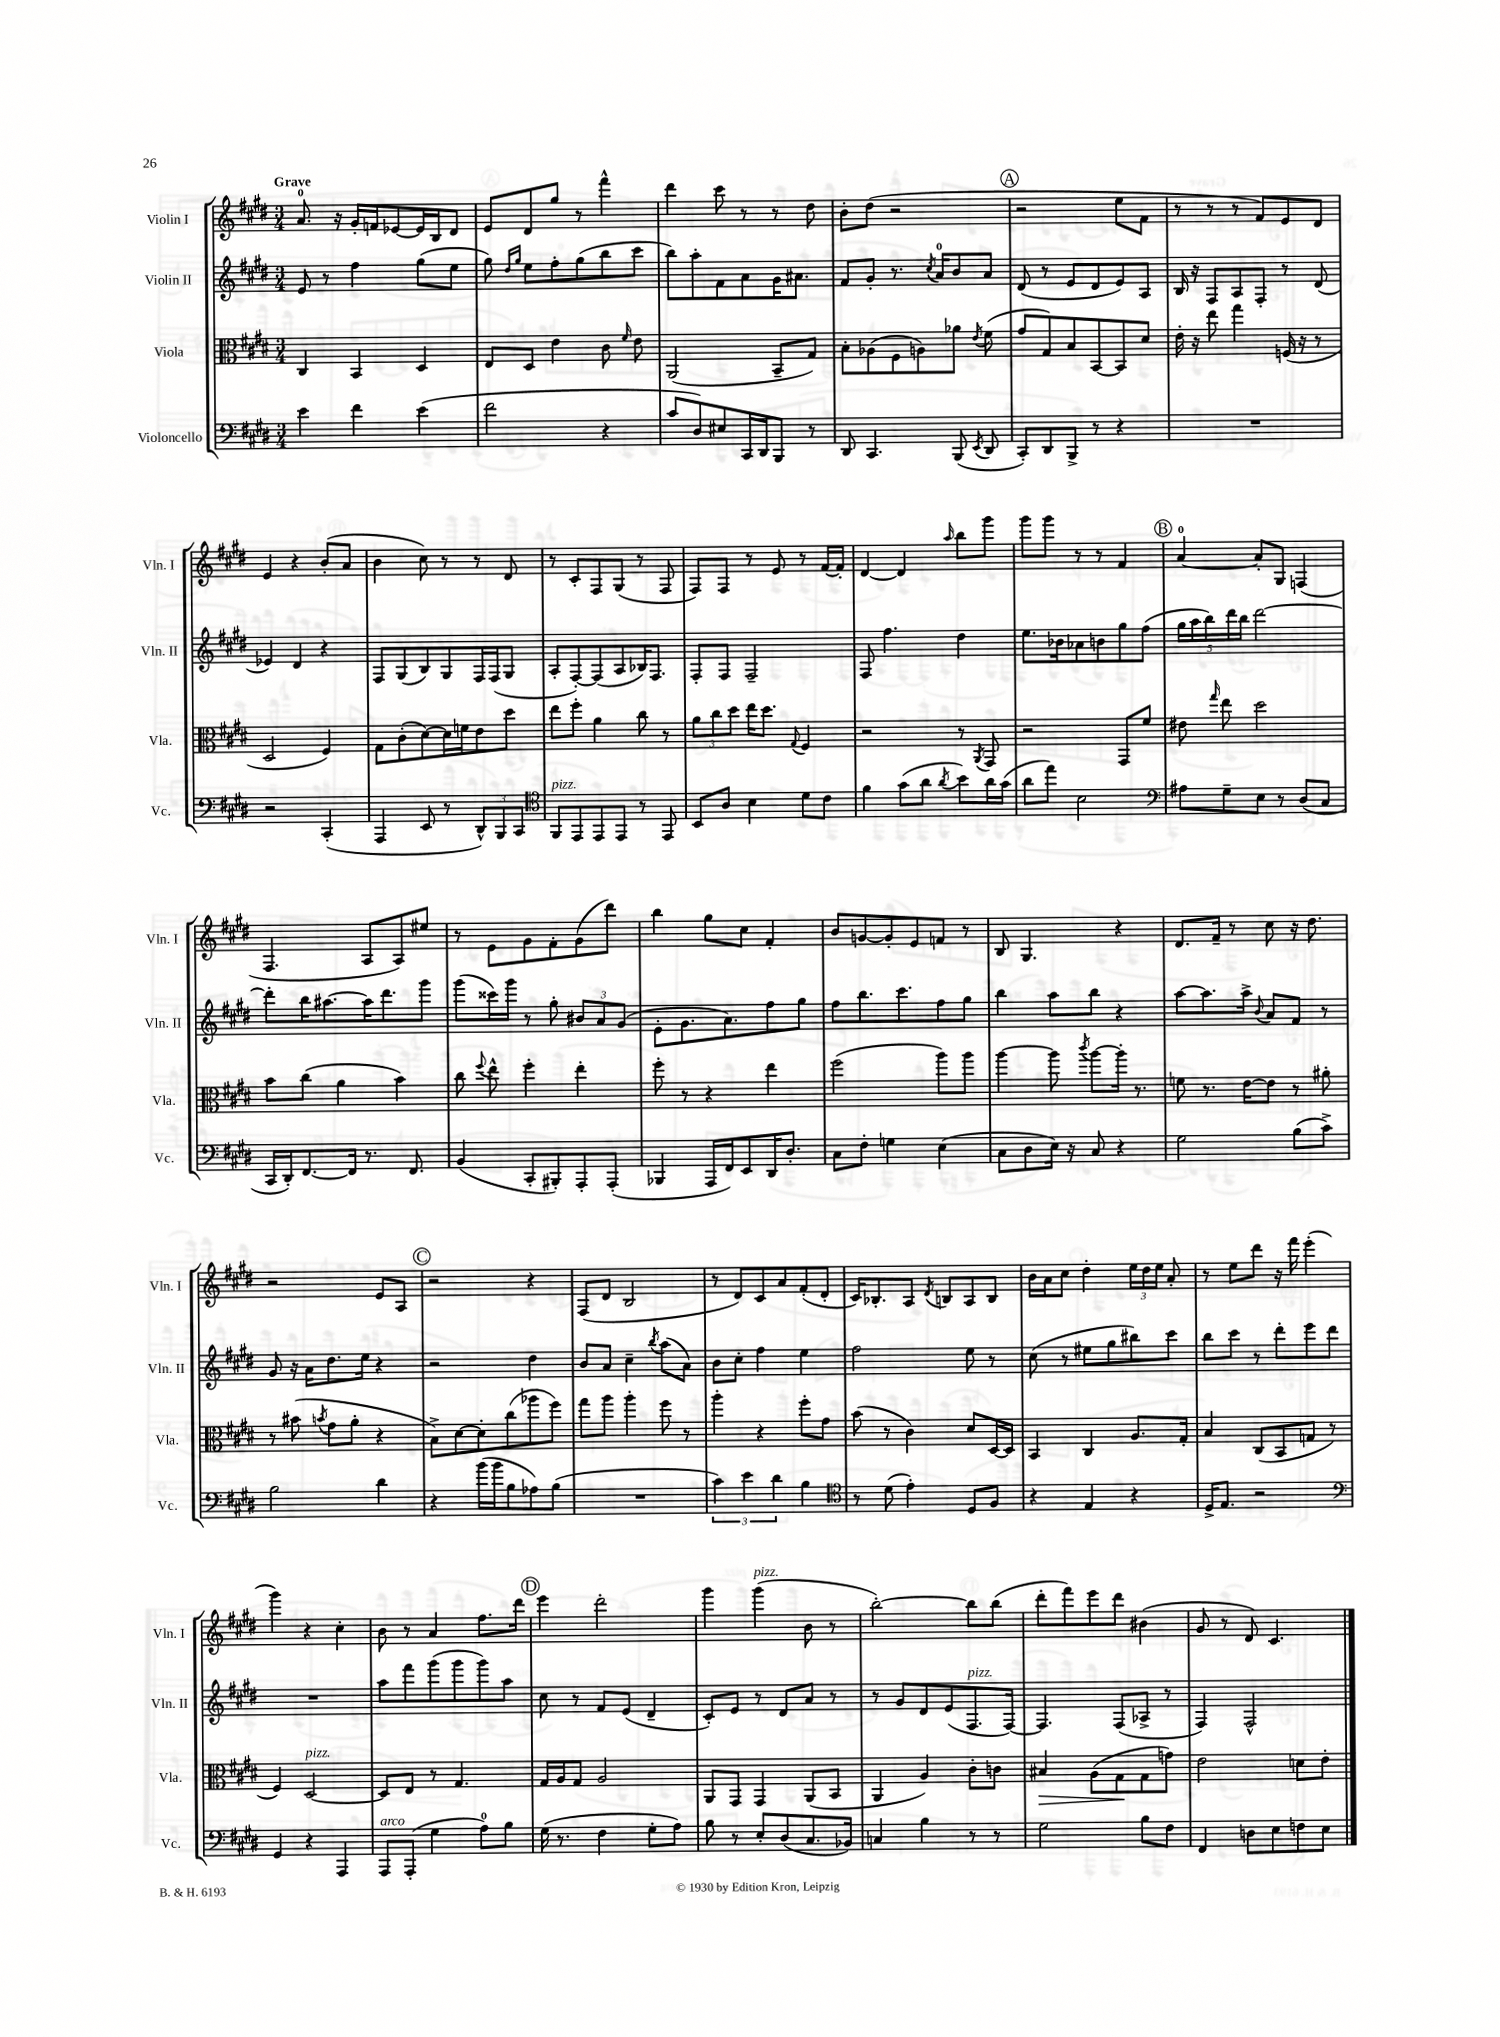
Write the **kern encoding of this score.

**kern	**kern	**kern	**kern
*staff4	*staff3	*staff2	*staff1
*clefF4	*clefC3	*clefG2	*clefG2
*k[f#c#g#d#]	*k[f#c#g#d#]	*k[f#c#g#d#]	*k[f#c#g#d#]
*M3/4	*M3/4	*M3/4	*M3/4
4e	4C#	8e	8.a
.	.	8r	.
.	.	.	16r
4f#	4BB	4ff#	16g#'
.	.	.	16f
.	.	.	[8e-
(4e	4D#	(8gg#	16e-]
.	.	.	16B
.	.	8ee	8d#
=	=	=	=
2f#	8E	8gg#)	8e
.	.	16qqdd#	.
.	.	16qqgg#	.
.	8D#	8ee	8d#
.	4e	8ff#'	8gg#
.	.	(8gg#	8r
4r	8c#	8bb	4fff#^^
.	16qqf#	.	.
.	8e	8ccc#	.
=	=	=	=
8c#	(2AA	8bb)	4ddd#
8D#)	.	8aa'	.
8E#	.	8f#	8ccc#
16CC#	.	8a	8r
16DD#	.	.	.
8BBB	8BB~	16g#	8r
.	.	8.a#	.
8r	8G#)	.	8dd#
=	=	=	=
8DD#	8B'	8f#	8b'
4.CC#	(8A-	8g#'	(8dd#
.	8F#	8.r	2r
.	8A)	.	.
.	.	8qcc#	.
.	.	16a	.
(8BBB	8a-	8b	.
8qEE	8qe	.	.
8DD#	(8f#	8a	.
=	=	=	=
8CC#')	8g#	(8d#	2r
8DD#	8G#)	8r	.
8BBB^	8B	8e	.
8r	[8BB	8d#	.
4r	8BB]	8e)	8ee
.	8d#	8A	8f#
=	=	=	=
2.r	16e'	16B	8r
.	16r	16r	.
.	8ee	8F#	8r
.	4gg#	8A	8r
.	.	8F#'	8f#)
.	(16F	8r	8e
.	16r	.	.
.	8r	(8d#	8d#
=	=	=	=
2r	2D#	4e-)	4e
.	.	4d#	4r
(4CC#'	4F#)	4r	(8b'
.	.	.	8a
=	=	=	=
4AAA	8G#	8F#	4b
.	(8c#'	(8G#	.
8EE	[8d#)	8B)	8cc#)
8r	16d#]	8G#	8r
.	16f	.	.
12DD#^^)	8e	16F#	8r
.	.	(16F#	.
12BBB	.	.	.
.	8dd#	8G#	8d#
12CC#	.	.	.
=	=	=	=
*clefC4	*	*	*
8FF#	8ee	8A'	8r
8EE	8ff#'	[8F#')	8c#'
8EE	4a	(8F#]	8F#
8EE	.	8A	(8G#
8r	8cc#	16B-)	8r
.	.	8.F#	.
8EE	8r	.	8F#
=	=	=	=
8BB	12a	8F#'	8F#)
.	12cc#	.	.
8A	.	8F#	8F#
.	12dd#	.	.
4B	16ee	2F#~	8r
.	8.dd#	.	.
.	.	.	8e
.	8qqG#	.	.
8d#	4F#	.	8r
8c#	.	.	[16f#
.	.	.	16f#']
=	=	=	=
4f#	2r	8F#	[4d#
.	.	4.ff#	.
(8g#	.	.	4d#]
8a	.	.	.
8qa	.	.	16qqaa
8b)	8r	4dd#	8bb
.	8qAA	.	.
16a	8GG#	.	8ggg#
(16g#	.	.	.
=	=	=	=
8a	2r	8.ee	8ggg#
8ee)	.	.	8ggg#
.	.	16b-	.
2B	.	8a-	8r
.	.	8b	8r
.	8GG#	8gg#	4f#
.	8f#	(8ff#	.
=	=	=	=
*clefF4	*	*	*
8A#	8e#	20gg#	[4a
.	.	20aa	.
.	.	20bb)	.
.	16qqgg#	.	.
8G#~	8ee	.	.
.	.	20ddd#	.
.	.	20bb	.
8E	2dd#	[2ddd#	8a']
8r	.	.	8G#
(8D#	.	.	(4F
8C#	.	.	.
=	=	=	=
16CC#	8b	8ddd#']	4.F#
16DD#')	.	.	.
[8.FF#	(8cc#	16bb	.
.	.	[8.aa#	.
.	4a	.	.
16FF#]	.	.	.
8.r	.	16aa#]	8A
.	.	8.ddd#	.
.	4b)	.	8A)
8.FF#	.	.	.
.	.	8ggg#	8ee#
=	=	=	=
(4BB	8cc#	(8ggg#	8r
.	8qqff#	.	.
.	8ee^^	16ccc##)	8e
.	.	16ggg#	.
8CC#'	4ff#'	8r	8g#
8BBB#')	.	8gg#'	8f#'
8AAA'	4ee'	12b#	(8g#
.	.	12a	.
(8AAA'	.	.	8ddd#)
.	.	(12g#	.
=	=	=	=
4BBB-	8ff#'	8e'	4bb
.	8r	8.g#	.
16AAA	4r	.	8gg#
16FF#)	.	8.a)	.
8EE	.	.	8cc#
16DD#	4ee	8ff#	4f#'
8.D#'	.	.	.
.	.	8gg#	.
=	=	=	=
8C#	(2ff#	8ff#	8b
8F#'	.	8.bb	[8g
4G	.	.	8g']
.	.	8.ccc#	.
.	.	.	8e
(4E	8aa)	8ff#	8f
.	8aa	8gg#	8r
=	=	=	=
8C#	[4aa	4bb	8B
8D#	.	.	4.G#
16E)	8aa]	8aa	.
16r	.	.	.
.	8qccc#	.	.
8C#	[8aa	8bb	.
4r	16aa']	4r	4r
.	8.r	.	.
=	=	=	=
2G#	8f	[8aa	8.d#
.	8.r	8.aa]	.
.	.	.	16f#~
.	.	.	8r
.	[16e	16aa^	.
.	.	8qqb	.
.	8e]	8a	8cc#
(8B	8r	8f#	16r
.	.	.	8.dd#
8c#^)	8a#'	8r	.
=	=	=	=
2B	8r	8g#	2r
.	(8b#	16r	.
.	.	16a	.
.	8qb	.	.
.	8g#	8.dd#	.
.	8a'	.	.
.	.	16ee	.
4d#	4r	4r	8e
.	.	.	8A
=	=	=	=
4r	8B^)	2r	2r
.	[8d#	.	.
(16b	8d#']	.	.
16b	.	.	.
8B	(8cc#	.	.
8A-)	8aa-	4dd#	4r
(8B	8ff#)	.	.
=	=	=	=
2.r	8gg#	8b	(8F#
.	8aa	8a	8d#
.	4aa'	4cc#~	2B
.	.	8qbb	.
.	8ff#	(8aa	.
.	8r	8a)	.
=	=	=	=
6c#)	4aa'	8b	8r
.	.	8cc#'	8d#)
6e	.	.	.
.	4r	4ff#	8c#
6d#	.	.	.
.	.	.	8a
4B	8ff#'	4ee	(8f#'
.	8g#	.	8d#'
=	=	=	=
*clefC4	*	*	*
8r	(8b	2ff#	16c#)
.	.	.	8.B-'
(8d#	8r	.	.
4e')	4c#)	.	8A
.	.	.	8qd#
.	.	.	8B
8D#	8d#	8ee	8A
8F#	[16D#	8r	8B
.	16D#]	.	.
=	=	=	=
4r	4BB	(8cc#	16b
.	.	.	16a
.	.	8r	8cc#
4E	4C#	8ee#	4dd#'
.	.	8gg#	.
4r	8.A	8bb#)	24ee
.	.	.	24dd#
.	.	.	24ee
.	.	8ccc#	8a'
.	16G#'	.	.
=	=	=	=
16D#^	4B	8bb	8r
8.E	.	.	.
.	.	8ccc#	8ee
2r	(8C#	8r	8ddd#
.	8BB	8ddd#'	16r
.	.	.	16fff#
.	8G	8eee	(4eee'
.	8r	8ddd#	.
=	=	=	=
*clefF4	*	*	*
4GG#	4F#)	2.r	4ggg#)
4r	[2D#	.	4r
4AAA	.	.	4cc#'
=	=	=	=
8AAA	8D#]	8aa	8b
(8AAA'	8E	8fff#	8r
4G#	8r	(8ggg#	4a
.	4.G#	8ggg#	.
8A)	.	8ggg#)	8.ff#
8B	.	8aa	.
.	.	.	16ddd#
=	=	=	=
(16G#	16G#	8cc#	4eee
8.r	16A	.	.
.	8G#	8r	.
4F#	2A	8f#	2ddd#'
.	.	(8e	.
8G#'	.	4d#~	.
8A)	.	.	.
=	=	=	=
8B	8AA	8c#')	4ggg#
8r	8GG#	8e	.
8E'	4GG#	8r	(4ggg#
(8D#	.	8d#	.
8.C#	(8AA	8a	8b
.	8BB	8r	8r
16BB-)	.	.	.
=	=	=	=
4C	4AA	8r	[2bb')
.	.	8g#	.
4B	4A)	8d#	.
.	.	(8e	.
8r	8c#'	8.F#	8bb]
8r	8c	.	(8bb
.	.	[16F#)	.
=	=	=	=
2G#	4B#	4.F#]	8ddd#'
.	.	.	8fff#)
.	(8A	.	8eee
.	8G#	(8F#	8ddd#
8B	8G#	8A-^	(4b#
8F#	8g)	8r	.
=	=	=	=
4FF#	2e	4F#)	8g#
.	.	.	8r
8D	.	2F#^^	8d#)
8E	.	.	4.c#
8F	8d	.	.
8E	8e'	.	.
==	==	==	==
*-	*-	*-	*-
